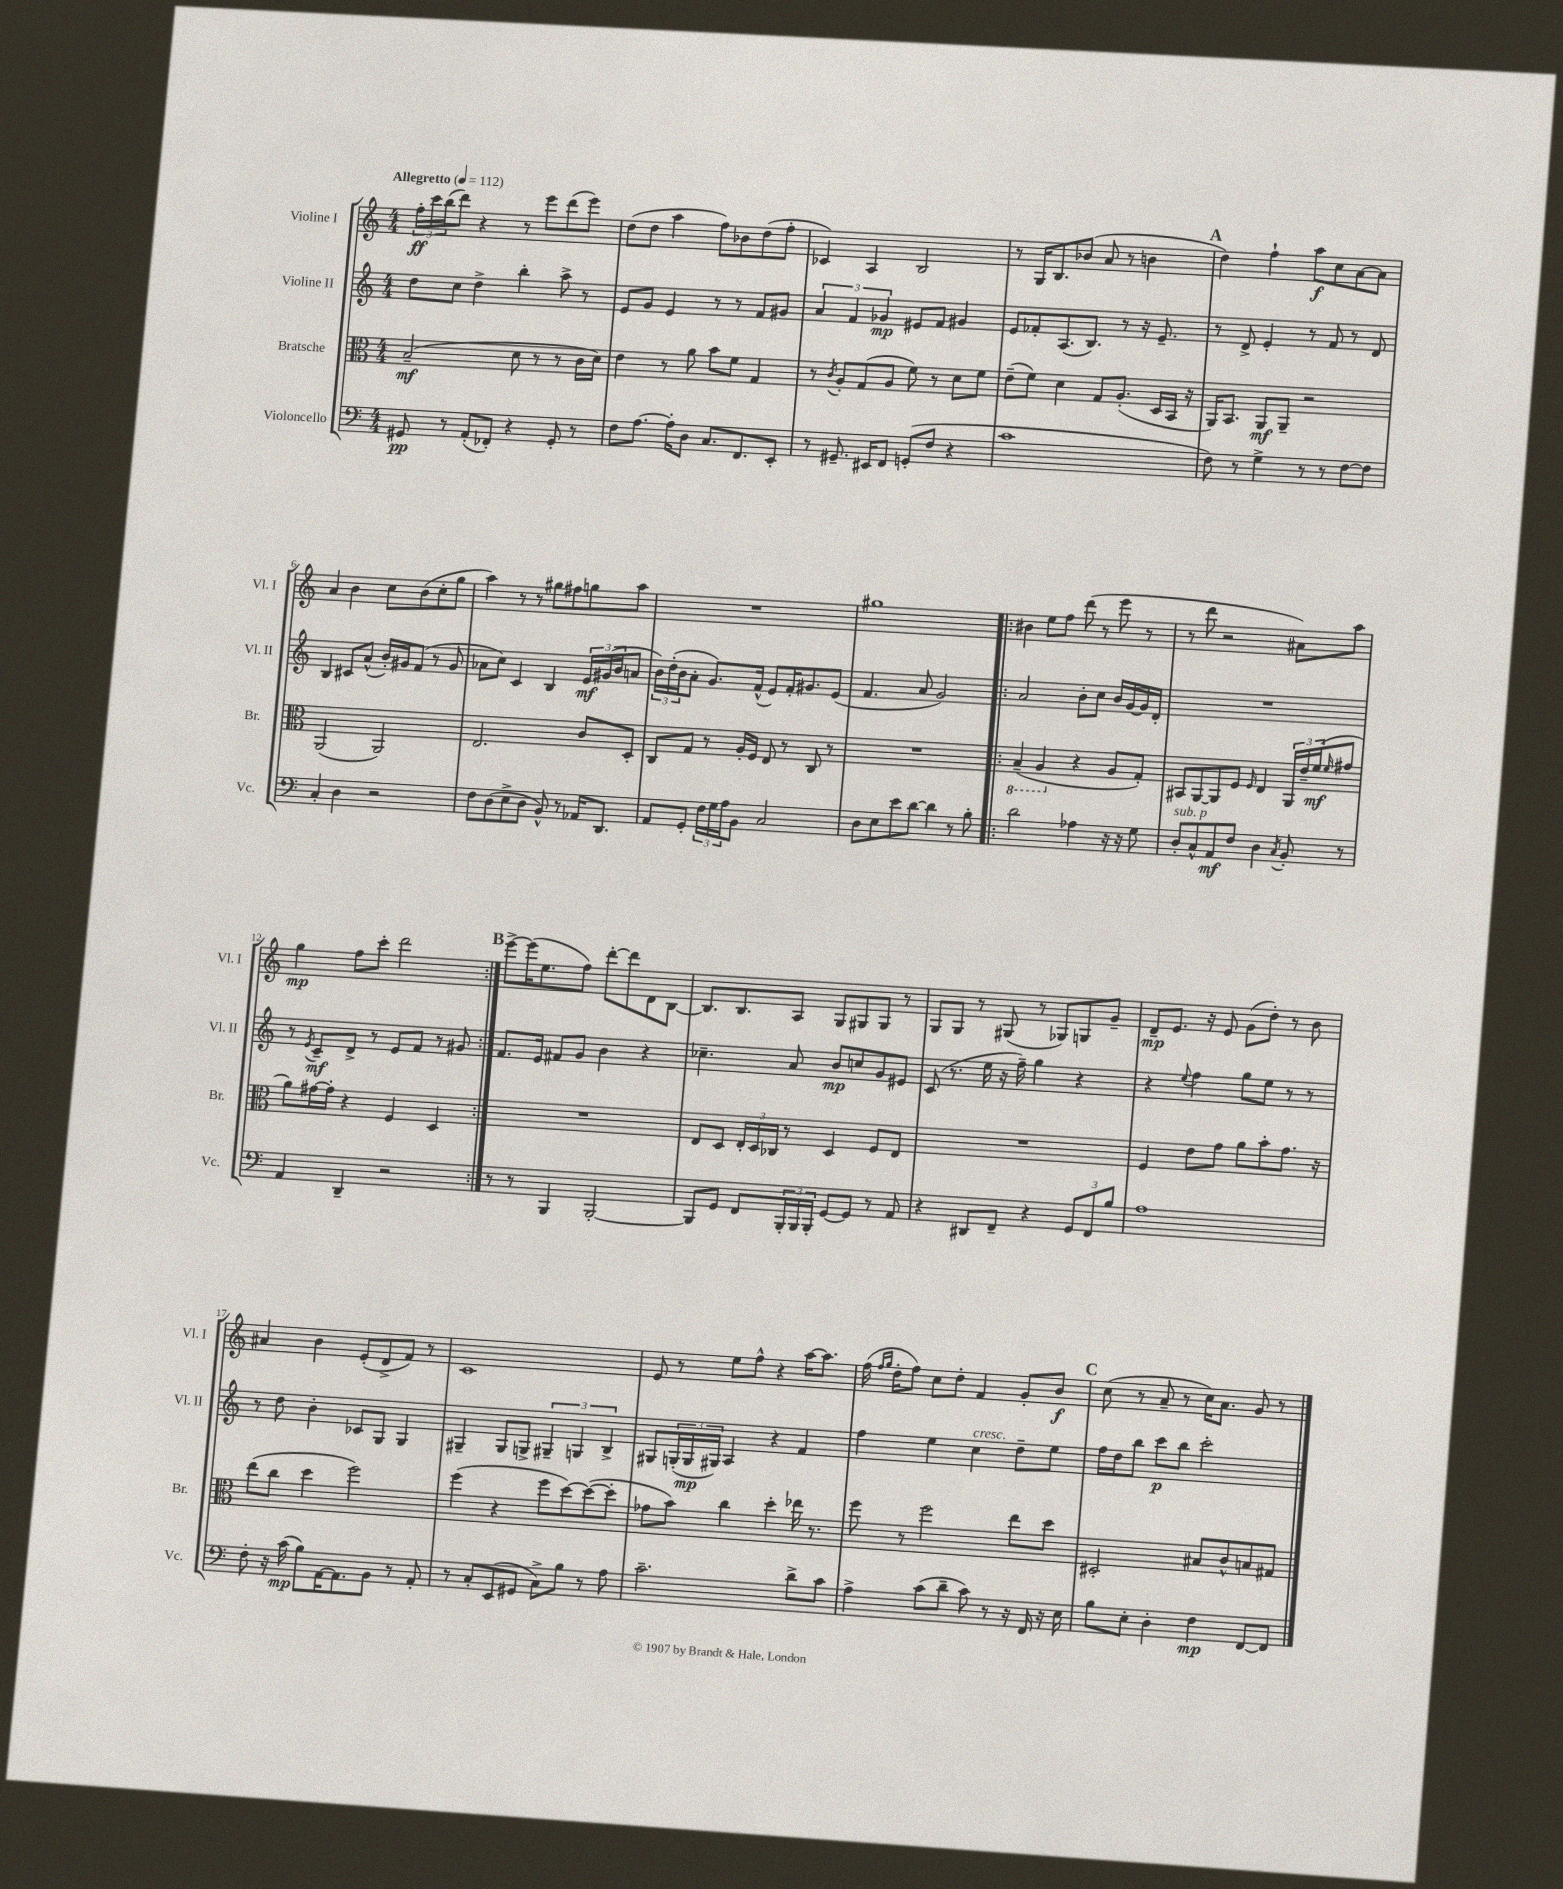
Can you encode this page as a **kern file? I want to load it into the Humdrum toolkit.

**kern	**dynam	**kern	**dynam	**kern	**dynam	**kern	**dynam
*part4	*part4	*part3	*part3	*part2	*part2	*part1	*part1
*staff4	*staff4	*staff3	*staff3	*staff2	*staff2	*staff1	*staff1
*I"Violoncello	*	*I"Bratsche	*	*I"Violine II	*	*I"Violine I	*
*I'Vc.	*	*I'Br.	*	*I'Vl. II	*	*I'Vl. I	*
*clefF4	*	*clefC3	*	*clefG2	*	*clefG2	*
*k[]	*	*k[]	*	*k[]	*	*k[]	*
*M4/4	*	*M4/4	*	*M4/4	*	*M4/4	*
*MM112	*	*MM112	*	*MM112	*	*MM112	*
=1	=1	=1	=1	=1	=1	=1	=1
!	!	!	!	!	!	!LO:TX:a:B:t=Allegretto	!
8GG#X/	pp	(2B~/	mf	8dd\L	.	24ff'\LL	ff
.	.	.	.	.	.	24ccc\	.
.	.	.	.	.	.	(24bb\J	.
8r	.	.	.	8cc\J	.	8ddd\J)	.
(8AA'/L	.	.	.	4dd^\	.	4r	.
8FF-X'/J)	.	.	.	.	.	.	.
4r	.	8d\	.	4bb'\	.	8r	.
.	.	8r	.	.	.	8eee\L	.
8GG#'/	.	8r	.	8aa^\	.	(8ddd\	.
8r	.	16c\LL	.	8r	.	8eee\J)	.
.	.	16d\JJ)	.	.	.	.	.
=2	=2	=2	=2	=2	=2	=2	=2
8F\L	.	4e\	.	8e/L	.	(8dd\L	.
[8.A\J	.	.	.	8g/J	.	8dd\J	.
.	.	8r	.	4e/	.	4aa\	.
16A'\KL]	.	.	.	.	.	.	.
8D\J	.	8a\	.	.	.	.	.
8.C/L	.	8b\L	.	8r	.	8ff\L)	.
.	.	8f\J	.	8r	.	8b-X\	.
8.FF/	.	.	.	.	.	.	.
.	.	4G/	.	8f/L	.	(8dd\	.
8EE'/J	.	.	.	8g#X/J	.	8ff'\J	.
=3	=3	=3	=3	=3	=3	=3	=3
8r	.	8r	.	6a/	.	4c-X/)	.
.	.	8qc/	.	.	.	.	.
8.GG#X~/	.	8A'/L	.	.	.	.	.
.	.	.	.	6f/	.	.	.
.	.	(8G/	.	.	.	4A/	.
16EE#X/KL	.	.	.	.	.	.	.
.	.	.	.	6g-X/	mp	.	.
8FF/J	.	8A/J	.	.	.	.	.
(8GGn'/L	.	8f\)	.	8e#X/L	.	2B/	.
8F/J	.	8r	.	8f/J	.	.	.
4r	.	8d\L	.	4g#X/	.	.	.
.	.	8f\J	.	.	.	.	.
=4	=4	=4	=4	=4	=4	=4	=4
1c	.	(8e~\L	.	8e/L	.	8r	.
.	.	8f\J)	.	8f-X'/	.	16G/KL	.
.	.	.	.	.	.	8.B/	.
.	.	4d\	.	(8.A/	.	.	.
.	.	.	.	.	.	(8b-X/J	.
.	.	.	.	8.B/J)	.	.	.
.	.	8G/L	.	.	.	8a/	.
.	.	(8.A'/J	.	8r	.	8r	.
.	.	.	.	16r	.	4bn\	.
.	.	16D/LL	.	8.e~/	.	.	.
.	.	16BB/JJ	.	.	.	.	.
.	.	16r	.	.	.	.	.
!!LO:REH:place=s1:t=A
=5	=5	=5	=5	=5	=5	=5	=5
8F\)	.	16AA/KL)	.	8r	.	4dd\)	.
.	.	8.BB/J	.	.	.	.	.
8r	.	.	.	8d^/	.	.	.
4G^\	.	8AA/L	mf	4e'/	.	4ff`\	.
.	.	8AA~/J	.	.	.	.	.
8r	.	2r	.	8r	.	8aa\L	f
8r	.	.	.	8f/	.	8cc\	.
[8F\L	.	.	.	8r	.	[8a\	.
8F\J]	.	.	.	8d/	.	8a\J]	.
!!LO:LB:g=z
=6	=6	=6	=6	=6	=6	=6	=6
4C'/	.	(2AA/	.	4B/	.	4a/	.
4D\	.	.	.	8c#X/L	.	4b\	.
.	.	.	.	(8a^^/J	.	.	.
2r	.	2AA/)	.	16b'/LL)	.	8cc\L	.
.	.	.	.	16g#X/J	.	.	.
.	.	.	.	(8f/J	.	(8b\	.
.	.	.	.	8r	.	8cc'\	.
.	.	.	.	8g#/	.	8gg\J	.
=7	=7	=7	=7	=7	=7	=7	=7
8F\L	.	2.E/	.	8a-X\L	.	4aa\)	.
(8D\	.	.	.	8cc\J)	.	.	.
8E^\	.	.	.	4c/	.	8r	.
8D\J	.	.	.	.	.	8r	.
8BB^^/)	.	.	.	4B/	.	8gg#X\L	.
8r	.	.	.	.	.	8ff#X\	.
16AA-X/KL	.	8c/L	.	24e/LL	mf	8ggn\	.
.	.	.	.	(24g#X/	.	.	.
8.DD/J	.	.	.	.	.	.	.
.	.	.	.	24b/J	.	.	.
.	.	8D'/J	.	8an/J	.	8aa\J	.
=8	=8	=8	=8	=8	=8	=8	=8
8AA/L	.	8C/L	.	24b\LL)	.	1r	.
.	.	.	.	(24dd'\	.	.	.
.	.	.	.	24b\J	.	.	.
8GG'/J	.	8G/J	.	8a'\J	.	.	.
24F\LL	.	8r	.	8.g/L)	.	.	.
24G\	.	.	.	.	.	.	.
24A\J	.	.	.	.	.	.	.
8BB\J	.	16A'/LL	.	.	.	.	.
.	.	16F/JJ	.	(16f^^/Jk	.	.	.
2C/	.	8E/	.	8e/L)	.	.	.
.	.	8r	.	16f'/K	.	.	.
.	.	.	.	8.g#X/	.	.	.
.	.	8C/	.	.	.	.	.
.	.	8r	.	(8e/J	.	.	.
=9	=9	=9	=9	=9	=9	=9	=9
8D\L	.	1r	.	4.f/	.	1gg#X	.
8E\	.	.	.	.	.	.	.
8e\	.	.	.	.	.	.	.
[8d\J	.	.	.	8a/	.	.	.
4d\]	.	.	.	2g/)	.	.	.
8r	.	.	.	.	.	.	.
8B'\	.	.	.	.	.	.	.
=10!|:	=10!|:	=10!|:	=10!|:	=10!|:	=10!|:	=10!|:	=10!|:
*	*	*8ba	*	*	*	*	*
2d\	.	(4BB~/	.	2a/	.	4b#X\	.
.	.	4AA/	.	.	.	8ee\L	.
.	.	.	.	.	.	8ff\J	.
*	*	*X8ba	*	*	*	*	*
4A-X\	.	4r	.	8b'\L	.	(8ddd\	.
.	.	.	.	8cc\J	.	8r	.
16r	.	8A/L	.	16b/LL	.	8eee\	.
16r	.	.	.	[16g/	.	.	.
8G\	.	8G'/J)	.	16g/]	.	8r	.
.	.	.	.	16d'/JJ	.	.	.
=11	=11	=11	=11	=11	=11	=11	=11
!LO:TX:a:i:t=sub. p	!	!	!	!	!	!	!
8D'/L	.	8BB#X/L	.	1r	.	8r	.
8C^^/	.	[8AA/	.	.	.	8ddd\	.
8AA/	mf	8AA/]	.	.	.	2r	.
8F/J	.	8F/J	.	.	.	.	.
.	.	16qqF/	.	.	.	.	.
4D\	.	4E/	.	.	.	.	.
8qC/	.	.	.	.	.	.	.
8BB'/	.	24AA/LL	.	.	.	8a#X\L)	.
.	.	24e~/	.	.	.	.	.
.	.	(24f/J	mf	.	.	.	.
.	.	16qqf/	.	.	.	.	.
8r	.	8g#X/J	.	.	.	8aa\J	.
!!LO:LB:g=z
=12	=12	=12	=12	=12	=12	=12	=12
4AA/	.	8a\L)	.	8r	.	4gg\	mp
.	.	.	.	8qe/	.	.	.
.	.	[16g#X\L	.	8c~/L	mf	.	.
.	.	16g#'\JJ]	.	.	.	.	.
4DD~/	.	4r	.	8d^/J	.	8ff\L	.
.	.	.	.	8r	.	8ccc'\J	.
2r	.	4F/	.	8e/L	.	2ddd\	.
.	.	.	.	8f/J	.	.	.
.	.	4D/	.	8r	.	.	.
.	.	.	.	8g#X/	.	.	.
!!LO:REH:place=s1:t=B
=13:|!	=13:|!	=13:|!	=13:|!	=13:|!	=13:|!	=13:|!	=13:|!
8r	.	1r	.	8.f/L	.	[8eee^\L	.
8r	.	.	.	.	.	(16eee\K]	.
.	.	.	.	16e/Jk	.	8.ee\	.
4BBB/	.	.	.	8f#X/L	.	.	.
.	.	.	.	8g/J	.	8ff\J)	.
[2BBB'/	.	.	.	4b\	.	[8ddd'\L	.
.	.	.	.	.	.	8ddd\]	.
.	.	.	.	4r	.	8d\	.
.	.	.	.	.	.	[8B\J	.
=14	=14	=14	=14	=14	=14	=14	=14
8BBB/L]	.	8E/L	.	4.cc-X~\	.	8.B/L]	.
8GG/J	.	8D/J	.	.	.	.	.
.	.	.	.	.	.	8.B/	.
8FF/L	.	24E'/LL	.	.	.	.	.
.	.	24D/	.	.	.	.	.
.	.	24C-X/JJ	.	.	.	.	.
24BBB'/L	.	8r	.	8a/	.	8A/J	.
24BBB/	.	.	.	.	.	.	.
24BBB'/JJ	.	.	.	.	.	.	.
[8GG/L	.	4D/	.	8b/L	mp	8G/L	.
8GG/J]	.	.	.	8ccn/	.	8G#X/	.
8r	.	8F/L	.	8g/	.	8G#/J	.
8AA/	.	8E/J	.	8e#X/J	.	8r	.
=15	=15	=15	=15	=15	=15	=15	=15
4r	.	1r	.	(8c/	.	8G/L	.
.	.	.	.	8.r	.	8G/J	.
8DD#X/L	.	.	.	.	.	8r	.
.	.	.	.	16ee\	.	.	.
8FF~/J	.	.	.	16r	.	(8G#X/	.
.	.	.	.	16ff~\)	.	.	.
4r	.	.	.	4gg\	.	8r	.
.	.	.	.	.	.	8G-X/L)	.
12GG/L	.	.	.	4r	.	8Gn/	.
12FF/	.	.	.	.	.	.	.
.	.	.	.	.	.	8g~/J	.
12B/J	.	.	.	.	.	.	.
=16	=16	=16	=16	=16	=16	=16	=16
1A	.	4F/	.	4r	.	8d~/L	mp
.	.	.	.	.	.	8.e/J	.
.	.	.	.	8qqee/	.	.	.
.	.	8e\L	.	4ff\	.	.	.
.	.	.	.	.	.	16r	.
.	.	8g\J	.	.	.	8e/	.
.	.	8a\L	.	8gg\L	.	(8g\L	.
.	.	8b'\	.	8ee\J	.	8dd'\J)	.
.	.	8.g\J	.	8r	.	8r	.
.	.	.	.	8r	.	8b\	.
.	.	16r	.	.	.	.	.
!!LO:LB:g=z
=17	=17	=17	=17	=17	=17	=17	=17
8F'\	.	(8ee\L	.	8r	.	4a#X/	.
16r	.	8cc\J	.	8dd\	.	.	.
(16c\	mp	.	.	.	.	.	.
8B\L)	.	4dd\	.	4b'\	.	4b\	.
[16AA\K	.	.	.	.	.	.	.
8.AA\]	.	.	.	.	.	.	.
.	.	2ff\)	.	8c-X/L	.	(8e'/L	.
8BB\J	.	.	.	8G/J	.	8d^/	.
8r	.	.	.	4G/	.	8f/J)	.
8AA'/	.	.	.	.	.	8r	.
=18	=18	=18	=18	=18	=18	=18	=18
8r	.	(4ff\	.	4G#X~/	.	1c	.
8C'/L	.	.	.	.	.	.	.
(8EE/	.	4r	.	8G#/L	.	.	.
8GG#X/J	.	.	.	8Gn^/J	.	.	.
8C^\L)	.	8ff\L	.	6G#X~/	.	.	.
8B\J	.	[8dd\)	.	.	.	.	.
.	.	.	.	6Gn/	.	.	.
8r	.	(8dd\_	.	.	.	.	.
.	.	.	.	6B^/	.	.	.
8A\	.	8dd'\J]	.	.	.	.	.
=19	=19	=19	=19	=19	=19	=19	=19
2.c~\	.	8g-X\L	.	8G#X/L	.	8e/	.
.	.	8b\J)	.	(24Gn'/L	.	8r	.
.	.	.	.	24G/	mp	.	.
.	.	.	.	24G#X/JJ)	.	.	.
.	.	4cc\	.	4A/	.	8ee\L	.
.	.	.	.	.	.	8ff^^\J	.
.	.	4dd'\	.	4r	.	4r	.
8d^\L	.	16ee-X\	.	4f/	.	[16aa\KL	.
.	.	8.r	.	.	.	8.aa\J]	.
8c\J	.	.	.	.	.	.	.
=20	=20	=20	=20	=20	=20	=20	=20
4A^\	.	8ff\	.	4ff\	.	(16ff\	.
.	.	.	.	.	.	16qqff/LL	.
.	.	.	.	.	.	16qqgg/JJ	.
.	.	.	.	.	.	16dd'\KL	.
.	.	8r	.	.	.	8ff\J)	.
(8c\L	.	2ff\	.	4ee\	.	8cc\L	.
8d~\J	.	.	.	.	.	8dd'\J	.
!	!	!	!	!LO:TX:a:i:t=cresc.	!	!	!
8c\)	.	.	.	4cc\	.	4f/	.
8r	.	.	.	.	.	.	.
16r	.	8ee\L	.	8dd~\L	.	8g'/L	.
16FF/	.	.	.	.	.	.	.
16r	.	8dd\J	.	8ee\J	.	8b/J	f
16E\	.	.	.	.	.	.	.
!!LO:REH:place=s1:t=C
=21	=21	=21	=21	=21	=21	=21	=21
8B\L	.	2D#X'/	.	16ff\LL	.	(8cc\	.
.	.	.	.	16dd\J	.	.	.
8E'\J	.	.	.	8bb\J	.	8r	.
4D'\	.	.	.	8ccc\L	p	8a~/	.
.	.	.	.	8bb\J	.	8r	.
4F\	mp	8B#X/L	.	2ccc'\	.	16cc\KL)	.
.	.	.	.	.	.	8.a\J	.
.	.	8c^^/	.	.	.	.	.
[8FF/L	.	8Bn/	.	.	.	8g/	.
8FF/J]	.	8G#X/J	.	.	.	8r	.
==	==	==	==	==	==	==	==
*-	*-	*-	*-	*-	*-	*-	*-
